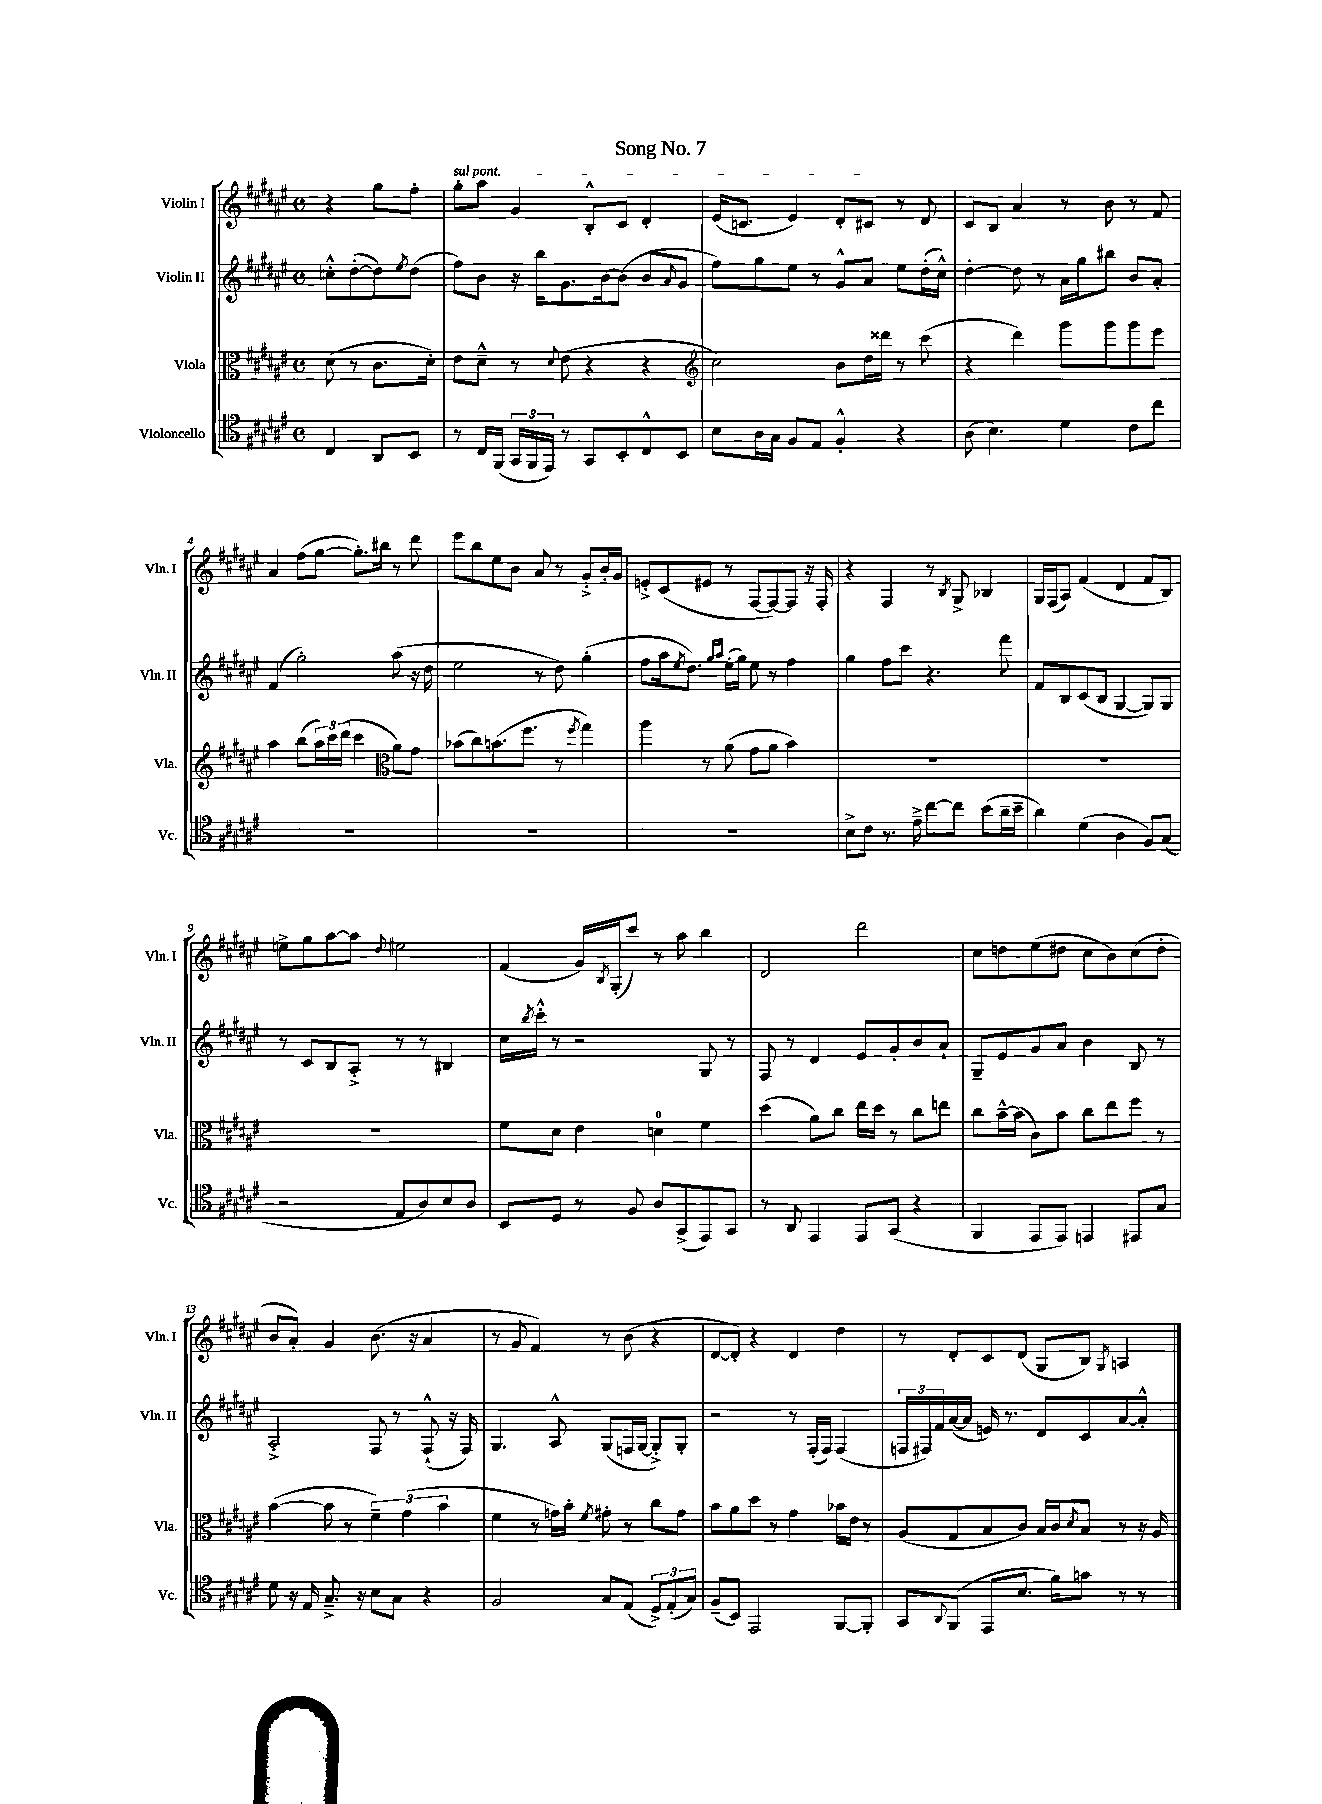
\header { title = "Song No. 7" }
<<
\new StaffGroup <<
\new Staff = "s0" \with { instrumentName = "Violin I" shortInstrumentName = "Vln. I" } {
    \clef treble \key fis \major \defaultTimeSignature \time 4/4 \partial 2
    r4 gis''8 fis''8-. |
    \once \override TextSpanner.bound-details.left.text = \markup { \italic "sul pont." } gis''8-.\startTextSpan ais''8 gis'4 b8-.-^ cis'8 dis'4-. |
    eis'16( c'8. eis'4) dis'8-. cis'8\stopTextSpan r8 dis'8 |
    cis'8 b8 ais'4 r8 b'8 r8 fis'8 |
    ais'4 fis''8( gis''8~ gis''8.-.) bis''16 r8 dis'''8 |
    eis'''8 b''8 eis''8 b'8 ais'8 r8 gis'8-.-> b'16-. gis'16 |
    e'8-.-> cis'8( eis'8 r8 fis8~ fis8~) fis8 r16 fis16-. |
    r4 fis4 r8 \acciaccatura { b8 } gis8-> bes4 |
    gis16 fis16( ais8) fis'4( dis'4 fis'8 b8) |
    e''8-> gis''8 ais''8~ ais''8 \appoggiatura { dis''8 } eis''2 |
    fis'4( gis'16) \acciaccatura { b8 } gis16-.( cis'''8) r8 ais''8 b''4 |
    dis'2 dis'''2 |
    cis''8 d''8 eis''8( dis''8 cis''8 b'8) cis''8( dis''8-. |
    b'8 ais'8-.) gis'4 b'8.( r16 ais'4 |
    r8 gis'8 fis'4) r8 b'8( r4 |
    dis'8~ dis'8-.) r4 dis'4 dis''4 |
    r8 dis'8-. cis'8 dis'8( gis8 b8) \acciaccatura { gis8 } a4 \bar "|." |
}
\new Staff = "s1" \with { instrumentName = "Violin II" shortInstrumentName = "Vln. II" } {
    \clef treble \key fis \major \defaultTimeSignature \time 4/4 \partial 2
    c''8-.-^ dis''8~-.( dis''8) \acciaccatura { eis''8 } dis''8( |
    fis''8) b'8 r16 b''16 gis'8. b'16~ b'8( b'8 \grace { ais'16 } gis'8 |
    fis''8) gis''8 eis''8 r8 gis'8-^ ais'8 eis''8 dis''16-.( cis''16-^) |
    dis''4~-. dis''8 r8 ais'16 gis''16 bis''8 b'8 ais'8-. |
    fis'4( gis''2-.) ais''8( r16 dis''16 |
    eis''2 r8 dis''8) gis''4-.( |
    fis''8 ais''16 \acciaccatura { eis''8 } dis''8.) \grace { gis''16 ais''16 } eis''16-.( gis''16) eis''8 r8 fis''4 |
    gis''4 fis''8 cis'''8 r4. fis'''8 |
    fis'8 b8 cis'8( b8 gis4~ gis8) gis8 |
    r8 cis'8 b8 ais8-.-> r8 r8 bis4 |
    cis''16 \acciaccatura { b''8 } cis'''16-.-^ r8 r2 gis8 r8 |
    fis8 r8 dis'4 eis'8 gis'8-. b'8 ais'8-! |
    gis8-- eis'8 gis'8 ais'8 b'4 b8 r8 |
    ais2-.-> fis8 r8 fis8-!-^( r16 fis16) |
    gis4. ais8-^ gis8( f16 gis16~ gis8-.->) gis8-. |
    r2 r8 fis16-.( fis16) fis4( |
    \tuplet 3/2 { f16 fis16) fis'16 } ais'16~( ais'16 e'16) r8. dis'8 cis'8 ais'8~ ais'8-.-^ \bar "|." |
}
\new Staff = "s2" \with { instrumentName = "Viola" shortInstrumentName = "Vla." } {
    \clef alto \key fis \major \defaultTimeSignature \time 4/4 \partial 2
    dis'8( r8 cis'8. dis'16-.) |
    eis'8 dis'8---^ r8 \appoggiatura { dis'8 } eis'8( r4 r4 |
    \clef treble cis''2) b'8 dis''16 disis'''16 r8 cis'''8( |
    r4 dis'''4) gis'''8 gis'''8 gis'''8 eis'''8 |
    ais''4 b''8( \tuplet 3/2 { ais''16) cis'''16 dis'''16( } cis'''4 \clef alto ais'8) gis'8 |
    bes'8( cis''8) b'8.( fis''8. r8 \acciaccatura { fis''8 } gis''4) |
    ais''4 r8 ais'8( gis'8 ais'8 b'4) |
    R1 |
    R1 |
    R1 |
    fis'8 dis'8 eis'4 d'4-0 fis'4 |
    dis''4( ais'8) cis''8 eis''16 dis''16 r8 cis''8 e''8 |
    cis''8 b'16~---^ b'16( cis'8) b'8 cis''8 eis''8 fis''8 r8 |
    b'4~( b'8 r8 \tuplet 3/2 { fis'4--) gis'4( b'4 } |
    fis'4 r8 g'16) b'16-. \acciaccatura { fis'8 } gis'8-. r8 cis''8 gis'8 |
    b'8 ais'8 dis''8 r8 gis'4 bes'16 eis'16 r8 |
    ais8( gis8 b8 cis'8) b16 cis'16 \acciaccatura { dis'8 } b8 r8 r16 ais16 \bar "|." |
}
\new Staff = "s3" \with { instrumentName = "Violoncello" shortInstrumentName = "Vc." } {
    \clef tenor \key fis \major \defaultTimeSignature \time 4/4 \partial 2
    cis4 ais,8 b,8 |
    r8 cis16 fis,16( \tuplet 3/2 { gis,16 fis,16 eis,16) } r8 gis,8 b,8-. cis8-^ b,8 |
    b8 ais16 gis16 fis8 eis8 fis4-.-^ r4 |
    ais8( b4.) dis'4 cis'8 cis''8 |
    R1 |
    R1 |
    R1 |
    b8-> cis'8 r8. eis'16---> cis''8~ cis''8 b'8( ais'16-- b'16-- |
    ais'4) dis'4( ais4 fis8) gis8( |
    r2 eis8 ais8) b8 ais8 |
    b,8 dis8 r8 fis8 ais8 gis,8->( eis,8) gis,8 |
    r8 ais,8 eis,4 eis,8 gis,8( r4 |
    fis,4 eis,8 eis,8) e,4 eis,8 gis8 |
    dis'8 r16 eis16 gis8.---> r16 b8 gis8 r4 |
    fis2 gis8 eis8( \tuplet 3/2 { dis8->) eis8-.( gis8) } |
    fis8--( b,8) eis,2 fis,8~ fis,8-. |
    gis,8 \appoggiatura { ais,8 } fis,8( eis,8 b8. fis'16) g'8 r8 r8 \bar "|." |
}
>>
>>
